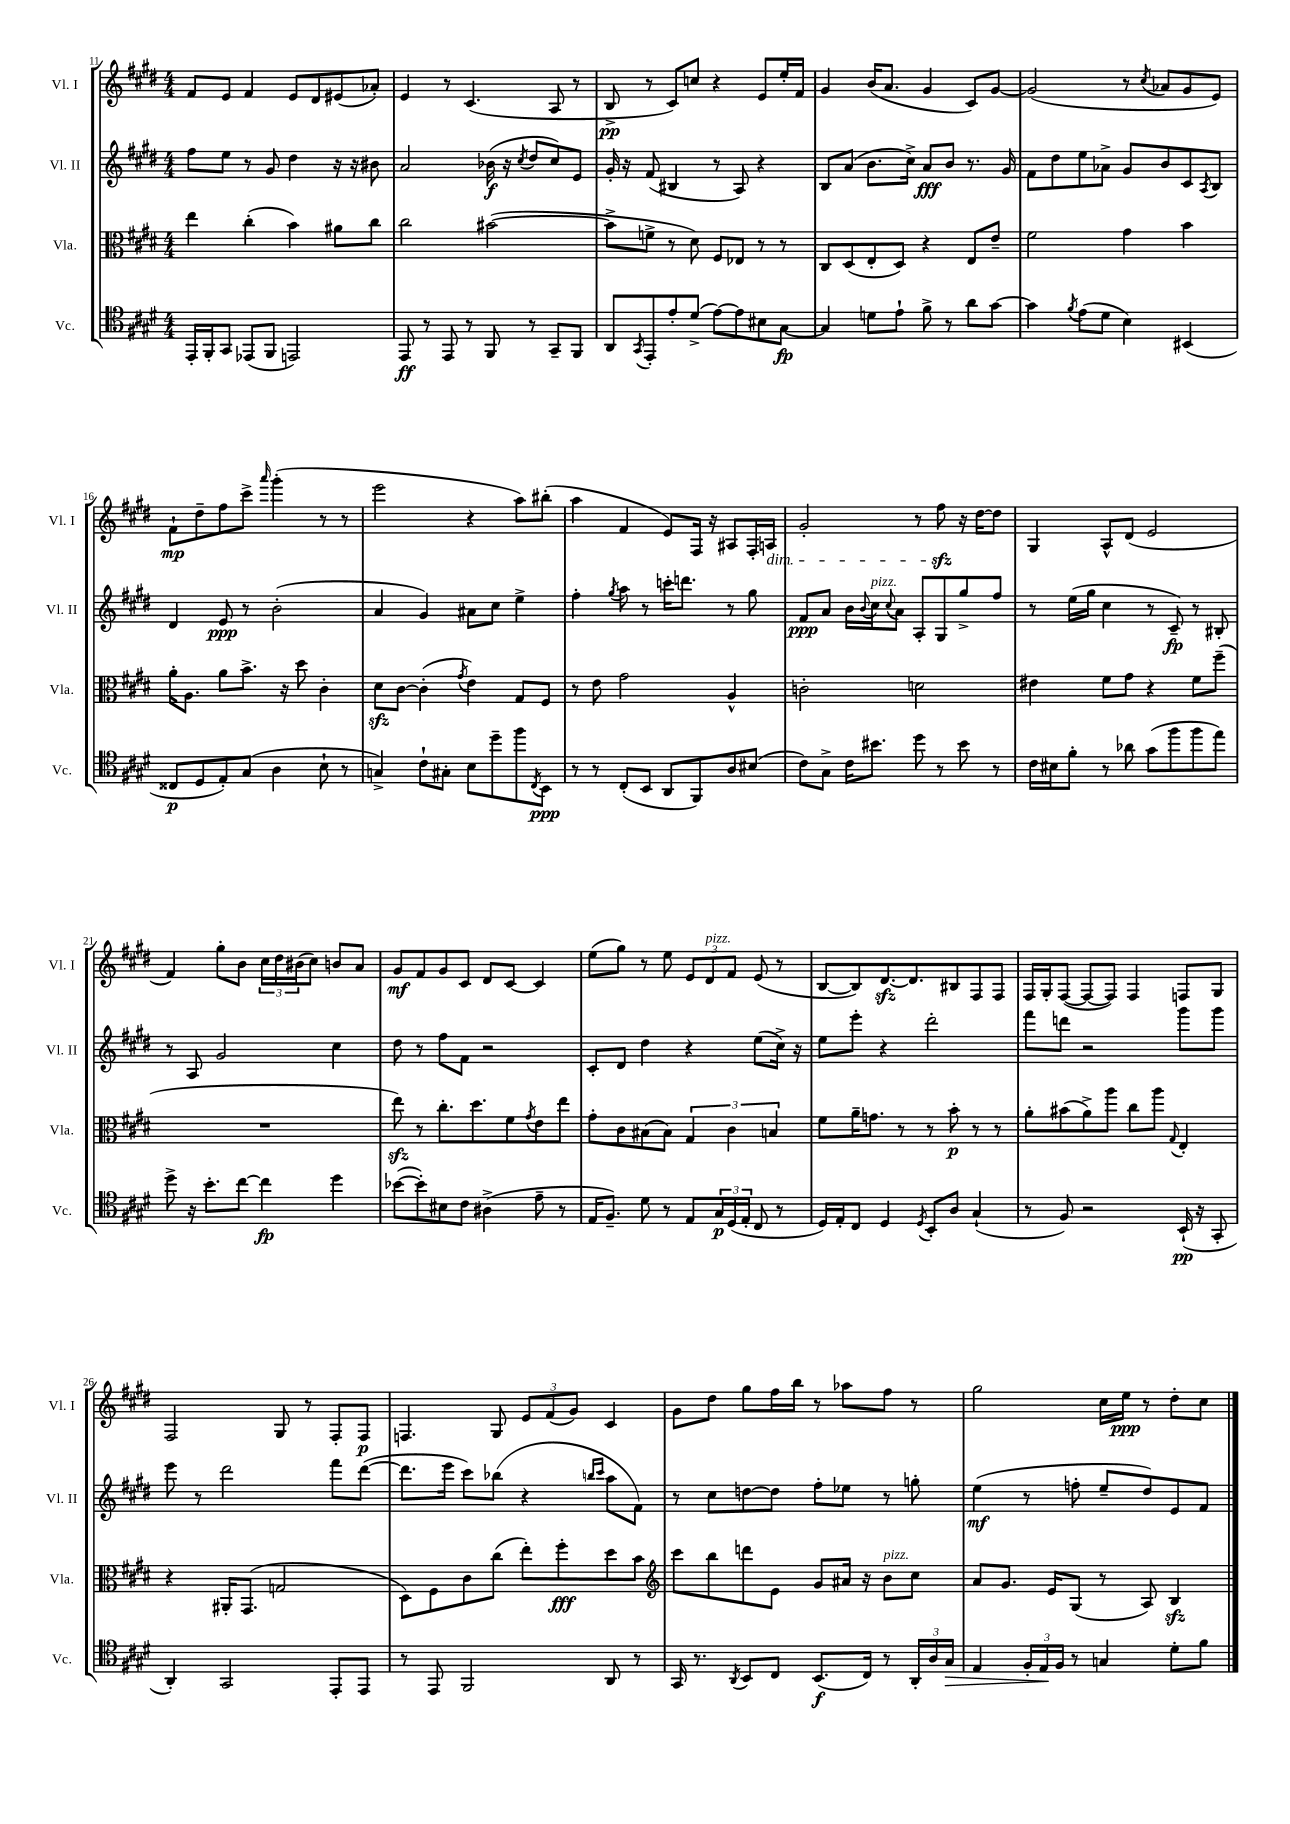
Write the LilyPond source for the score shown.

<<
\new StaffGroup <<
\new Staff = "s0" \with { instrumentName = "Vl. I" shortInstrumentName = "Vl. I" } {
    \clef treble \key e \major \numericTimeSignature \time 4/4
    fis'8 e'8 fis'4 e'8 dis'8 eis'8( aes'8-.) |
    e'4 r8 cis'4.( a8 r8 |
    b8->\pp r8 cis'8) c''8 r4 e'8 e''16-. fis'16 |
    gis'4 b'16( a'8. gis'4 cis'8) gis'8~ |
    gis'2( r8 \acciaccatura { cis''8 } aes'8 gis'8 e'8) |
    fis'8-!\mp dis''8-- fis''8 cis'''8-> \grace { a'''16 } gis'''4-.( r8 r8 |
    e'''2 r4 a''8) bis''8-.( |
    a''4 fis'4 e'8) fis16 r16 ais8 fis16-. a16\dim |
    gis'2-. r8 fis''8\sfz\! r16 dis''16~ dis''8 |
    gis4 a8-^ dis'8( e'2 |
    fis'4) gis''8-. b'8 \tuplet 3/2 { cis''16 dis''16 bis'16( } cis''8) b'8 a'8 |
    gis'8\mf fis'8 gis'8 cis'8 dis'8 cis'8~ cis'4 |
    e''8( gis''8) r8 e''8 \tuplet 3/2 { e'8 dis'8^\markup { \italic "pizz." } fis'8 } e'8( r8 |
    b8~ b8) dis'8.~\sfz dis'8. bis8 fis8 fis8 |
    fis16 gis16-. fis8~( fis8~ fis8) fis4 f8 gis8 |
    fis2 gis8 r8 fis8-. fis8\p |
    f4. gis8 \tuplet 3/2 { e'8 fis'8( gis'8) } cis'4 |
    gis'8 dis''8 gis''8 fis''16 b''16 r8 aes''8 fis''8 r8 |
    gis''2 cis''16 e''16\ppp r8 dis''8-. cis''8 \bar "|." |
}
\new Staff = "s1" \with { instrumentName = "Vl. II" shortInstrumentName = "Vl. II" } {
    \clef treble \key e \major \numericTimeSignature \time 4/4
    fis''8 e''8 r8 gis'8 dis''4 r16 r16 bis'8 |
    a'2 bes'16\f( r16 \acciaccatura { cis''8 } dis''8 cis''8) e'8 |
    gis'16-. r16 fis'8( bis4 r8 a8) r4 |
    b8 a'8( b'8. cis''16->) a'8\fff b'8 r8. gis'16 |
    fis'8 dis''8 e''8 aes'8-> gis'8 b'8 cis'8 \acciaccatura { a8 } b8 |
    dis'4 e'8\ppp r8 b'2-.( |
    a'4 gis'4) ais'8 cis''8 e''4-> |
    fis''4-. \acciaccatura { gis''8 } a''8 r8 c'''16-. d'''8. r8 gis''8 |
    fis'8\ppp a'8 b'16 \appoggiatura { b'8 } cis''16^\markup { \italic "pizz." } \appoggiatura { cis''8 } a'8 a8-. gis8 gis''8-> fis''8 |
    r8 e''16( gis''16 cis''4 r8 cis'8--\fp) r8 bis8-. |
    r8 a8 gis'2 cis''4 |
    dis''8 r8 fis''8 fis'8 r2 |
    cis'8-. dis'8 dis''4 r4 e''8( cis''16->) r16 |
    e''8 e'''8-. r4 dis'''2-. |
    fis'''8 d'''8 r2 gis'''8 gis'''8 |
    e'''8 r8 dis'''2 fis'''8 dis'''8~( |
    dis'''8. e'''16 cis'''8) bes''8( r4 \grace { b''16 cis'''16 } a''8 fis'8) |
    r8 cis''8 d''8~ d''8 fis''8-. ees''8 r8 g''8-. |
    e''4\mf( r8 f''8-. e''8-- dis''8) e'8 fis'8 \bar "|." |
}
\new Staff = "s2" \with { instrumentName = "Vla." shortInstrumentName = "Vla." } {
    \clef alto \key e \major \numericTimeSignature \time 4/4
    e''4 cis''4-.( b'4) ais'8 cis''8 |
    cis''2 bis'2~( |
    bis'8-> f'8-> r8 dis'8) fis8 ees8 r8 r8 |
    cis8 dis8( e8-. dis8) r4 e8 e'8-- |
    fis'2 gis'4 b'4 |
    a'16-. a8. a'8 b'8.-> r16 dis''8 cis'4-. |
    dis'8\sfz cis'8~ cis'4-.( \acciaccatura { gis'8 } e'4) gis8 fis8 |
    r8 e'8 gis'2 a4-^ |
    c'2-. d'2 |
    eis'4 fis'8 gis'8 r4 fis'8 fis''8--( |
    R1 |
    e''8\sfz) r8 cis''8.-. dis''8. fis'8 \acciaccatura { gis'8 } e'8 e''8 |
    gis'8-. cis'8 bis8( bis8) \tuplet 3/2 { gis4 cis'4 b4 } |
    fis'8 a'16-- g'8. r8 r8 b'8-.\p r8 r8 |
    a'8-. bis'8( a'8->) a''8 cis''8 a''8 \appoggiatura { gis8 } e4-. |
    r4 ais,16-. gis,8.( g2 |
    dis8) fis8 cis'8 cis''8( e''8-.) fis''8-.\fff dis''8 b'8 |
    \clef treble cis'''8 b''8 d'''8 e'8 gis'8 ais'16 r16 b'8^\markup { \italic "pizz." } cis''8 |
    a'8 gis'8. e'16 gis8( r8 a8) b4\sfz \bar "|." |
}
\new Staff = "s3" \with { instrumentName = "Vc." shortInstrumentName = "Vc." } {
    \clef tenor \key e \major \numericTimeSignature \time 4/4
    e,16-. fis,16-. gis,8 ees,8( fis,8 e,2) |
    e,8\ff r8 e,8 r8 fis,8 r8 gis,8-- fis,8 |
    a,8 \acciaccatura { gis,8 } e,8-. e'8-. dis'8->( e'8~) e'8 bis8 gis8~\fp |
    gis4 d'8 e'8-! fis'8-> r8 a'8 gis'8~ |
    gis'4 \acciaccatura { fis'8 } e'8( dis'8 b4) bis,4( |
    cisis8\p dis8 e8-.) gis8( a4 b8-! r8 |
    g4->) cis'8-! gis8-. b8 dis''8-- fis''8 \acciaccatura { cis8 } b,8\ppp |
    r8 r8 cis8-.( b,8 a,8 fis,8) a8 bis8( |
    cis'8) gis8-> cis'16 bis'8. dis''8 r8 bis'8 r8 |
    cis'16 bis16 fis'8-. r8 aes'8 gis'8( fis''8 fis''8 e''8) |
    dis''8-> r16 b'8.-. cis''8~ cis''4\fp dis''4 |
    bes'8~( bes'8-.) bis8 cis'8 ais4->( e'8-- r8 |
    e16 fis8.--) dis'8 r8 e8 \tuplet 3/2 { gis16\p dis16( e16-. } cis8 r8 |
    dis16) e16-. cis8 dis4 \acciaccatura { dis8 } b,8-. a8 gis4-!( |
    r8 fis8) r2 b,16-!\pp( r16 gis,8-. |
    a,4-.) gis,2 e,8-. e,8 |
    r8 e,8 fis,2 a,8 r8 |
    gis,16 r8. \acciaccatura { a,8 } b,8 cis8 b,8.\f( cis16) r8 \tuplet 3/2 { a,16-. a16 gis16\> } |
    e4 \tuplet 3/2 { fis16-. e16\! fis16 } r8 g4 dis'8-. fis'8 \bar "|." |
}
>>
>>
\layout { \context { \Score currentBarNumber = #11 } }
